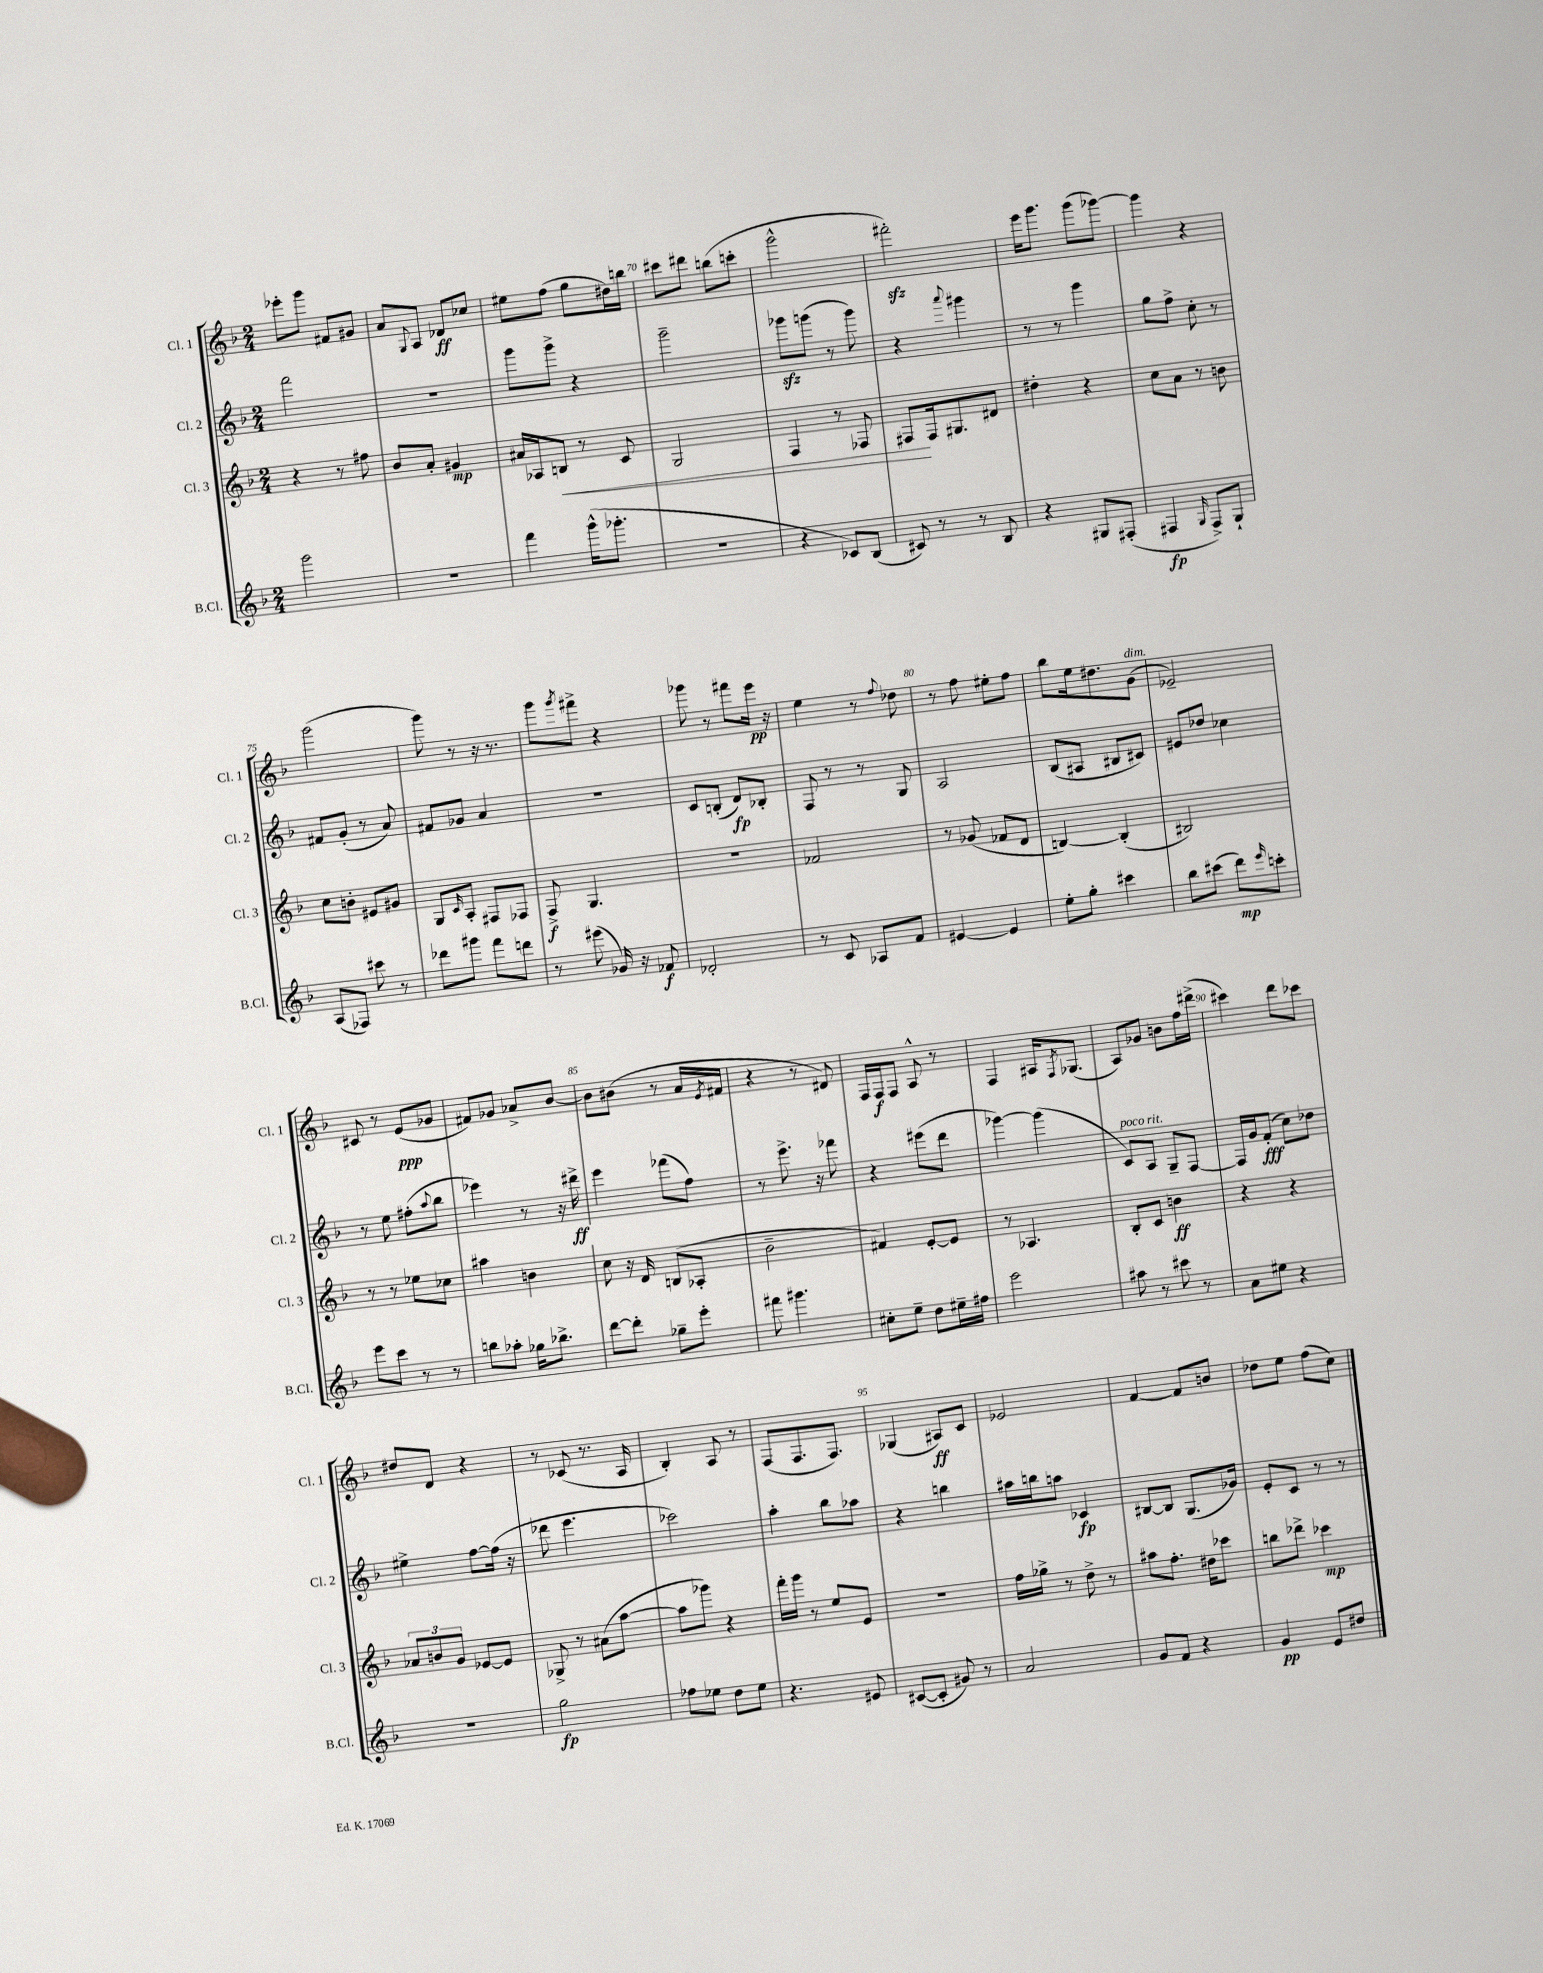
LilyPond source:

<<
\new StaffGroup <<
\new Staff = "s0" \with { instrumentName = "Cl. 1" shortInstrumentName = "Cl. 1" } {
    \clef treble \key f \major \numericTimeSignature \time 2/4
    ees'''8-. g'''8 fis'8 gis'8 |
    a'8 \appoggiatura { g8 } a8 des'8\ff ces''8 |
    eis''8 f''8( g''8 dis''16) b''16 |
    cis'''8 dis'''8 b''8( c'''8-. |
    g'''2-^ |
    fis'''2-.\sfz) |
    e'''16 g'''8. g'''8( ges'''8~) |
    ges'''4 r4 |
    g'''2( |
    g'''8) r8 r16 r8. |
    g'''8 \acciaccatura { g'''8 } fis'''8-> r4 |
    ges'''8 r8 fis'''8 e'''16\pp r16 |
    e''4 r8 \appoggiatura { f''8 } des''8 |
    r8 f''8 eis''8-. f''8 |
    bes''8 e''16 dis''8. g'8^\markup { \italic "dim." }( |
    ees'2--) |
    cis'8 r8 e'8\ppp( ges'8 |
    fis'8) ges'8 aes'8-> bes'8~ |
    bes'8 bis'8( r8 a'16 \acciaccatura { e'8 } fis'16 |
    r4 r8 dis'8) |
    f16 f16\f f8 a8-^ r8 |
    f4 ais16 \acciaccatura { f8 } ges8.( |
    a8) ges'8 b'8 f''16 dis'''16->( |
    cis'''4) d'''8 ces'''8 |
    dis''8 d'8 r4 |
    r8 ces'8( r8. a16 |
    bes4-.) a8 r8 |
    f8( f8. f8.) |
    ges4( ais8\ff) c'8 |
    ees'2 |
    f'4~ f'8 b'8 |
    des''8 e''8 f''8( c''8) \bar "|." |
}
\new Staff = "s1" \with { instrumentName = "Cl. 2" shortInstrumentName = "Cl. 2" } {
    \clef treble \key f \major \numericTimeSignature \time 2/4
    f'''2 |
    R2 |
    g'''8 g'''8-> r4 |
    g'''2-- |
    ges'''8\sfz g'''8( r8 g'''8) |
    r4 \appoggiatura { a'''8 } gis'''4 |
    r8 r8 g'''4 |
    g''8 f''8-> c''8-. r8 |
    fis'8 g'8-.( r8 a'8) |
    fis'8 ges'8 a'4 |
    r2 |
    c'8 b8-.( d'8\fp) bes8-. |
    f8 r8 r8 g8 |
    a2 |
    bes8( ais8 bis8 cis'8) |
    eis'8 des''8 ces''4 |
    r8 e''8 fis''8-.( \appoggiatura { a''8 } bes''8 |
    ees'''4) r8 r16 dis'''16->\ff |
    e'''4 fes'''8( f''8) |
    r8 e'''8.-> r16 fes'''8 |
    r4 eis'''8( d'''8 |
    ges'''4~) ges'''4( |
    c'8^\markup { \italic "poco rit." }) a8 g8-- f8~ |
    f16 g'16 f'8-.\fff( c''8) des''8 |
    eis''4-> f''8~ f''16( r16 |
    des'''8 e'''4. |
    ces'''2) |
    a''4-. bes''8 aes''8 |
    r4 b''4 |
    ais''16 b''16 a''8 ces'4\fp |
    bis8~ bis8 g8.( ges'16) |
    e'8-. c'8 r8 r8 \bar "|." |
}
\new Staff = "s2" \with { instrumentName = "Cl. 3" shortInstrumentName = "Cl. 3" } {
    \clef treble \key f \major \numericTimeSignature \time 2/4
    r4 r8 fis''8 |
    bes'8 a'8-. gis'4\mp |
    ais'16 aes16 b8\< r8 c'8 |
    g2 |
    f4 r8 fes8 |
    fis8\! fis16 gis8. dis'8 |
    dis''4-. r4 |
    c''8 a'8 r8 b'8 |
    c''8 b'8-. eis'8 gis'8 |
    g8 \grace { c'16 } a8-. fis8 fes8 |
    f8->\f g4. |
    R2 |
    fes'2 |
    r8 ges'8( fes'8 d'8 |
    b4~) b4-.( |
    bis2) |
    r8 r8 ees''8 ces''8 |
    ais''4 b'4 |
    c''8 r16 d'16 b8( aes8-. |
    bes'2-- |
    fis'4) e'8~-. e'8 |
    r8 aes4. |
    bes8-. c'8 b'4\ff |
    r4 r4 |
    \tuplet 3/2 { aes'8 b'8 g'8 } ees'8~ ees'8 |
    ges8-> r8 ais'8( a''8~ |
    a''8 ges'''8) r4 |
    f'''16-. g'''16 r8 e''8 e'8 |
    R2 |
    f''16 ges''16-> r8 d''8-> r8 |
    ais''8 f''8.-. dis''16 ces'''8 |
    b''8 des'''8-> ces'''4\mp \bar "|." |
}
\new Staff = "s3" \with { instrumentName = "B.Cl." shortInstrumentName = "B.Cl." } {
    \clef treble \key f \major \numericTimeSignature \time 2/4
    g'''2 |
    R2 |
    f'''4 g'''16-^( ges'''8.-. |
    r2 |
    r4 ces'8) bes8( |
    cis'8) r8 r8 bes8 |
    r4 gis8 fis8-.( |
    fis4\fp \grace { g16 } fis8->) g8-! |
    a8( fes8) cis'''8 r8 |
    des'''8 gis'''8 f'''8 d'''8 |
    r8 eis'''8( ges'16) r16 fes'8\f |
    des'2-. |
    r8 c'8 aes8 f'8 |
    eis'4~ eis'4 |
    e''8-. g''8-. cis'''4 |
    bes''8 cis'''8( d'''8\mp) \grace { e'''16 } c'''8-. |
    e'''8 c'''8 r8 r8 |
    b''8 aes''8-. ges''16 bes''8.-> |
    d'''8~ d'''8-. ges''8-- e'''8-. |
    fis'''8 gis'''4. |
    cis''8-. e''8-- d''8 eis''16-- fis''16 |
    e'''2 |
    ais''8 r8 cis'''8 r8 |
    a'8 eis''8 r4 |
    r2 |
    g''2\fp |
    fes''8 ees''8 d''8 ees''8 |
    r4. eis'8 |
    cis'8~( cis'8-. gis'8) r8 |
    a'2 |
    g'8 f'8 r4 |
    g'4\pp e'8 dis''8 \bar "|." |
}
>>
>>
\layout { \context { \Score currentBarNumber = #67 \override BarNumber.break-visibility = ##(#f #t #t) barNumberVisibility = #(every-nth-bar-number-visible 5) } }
